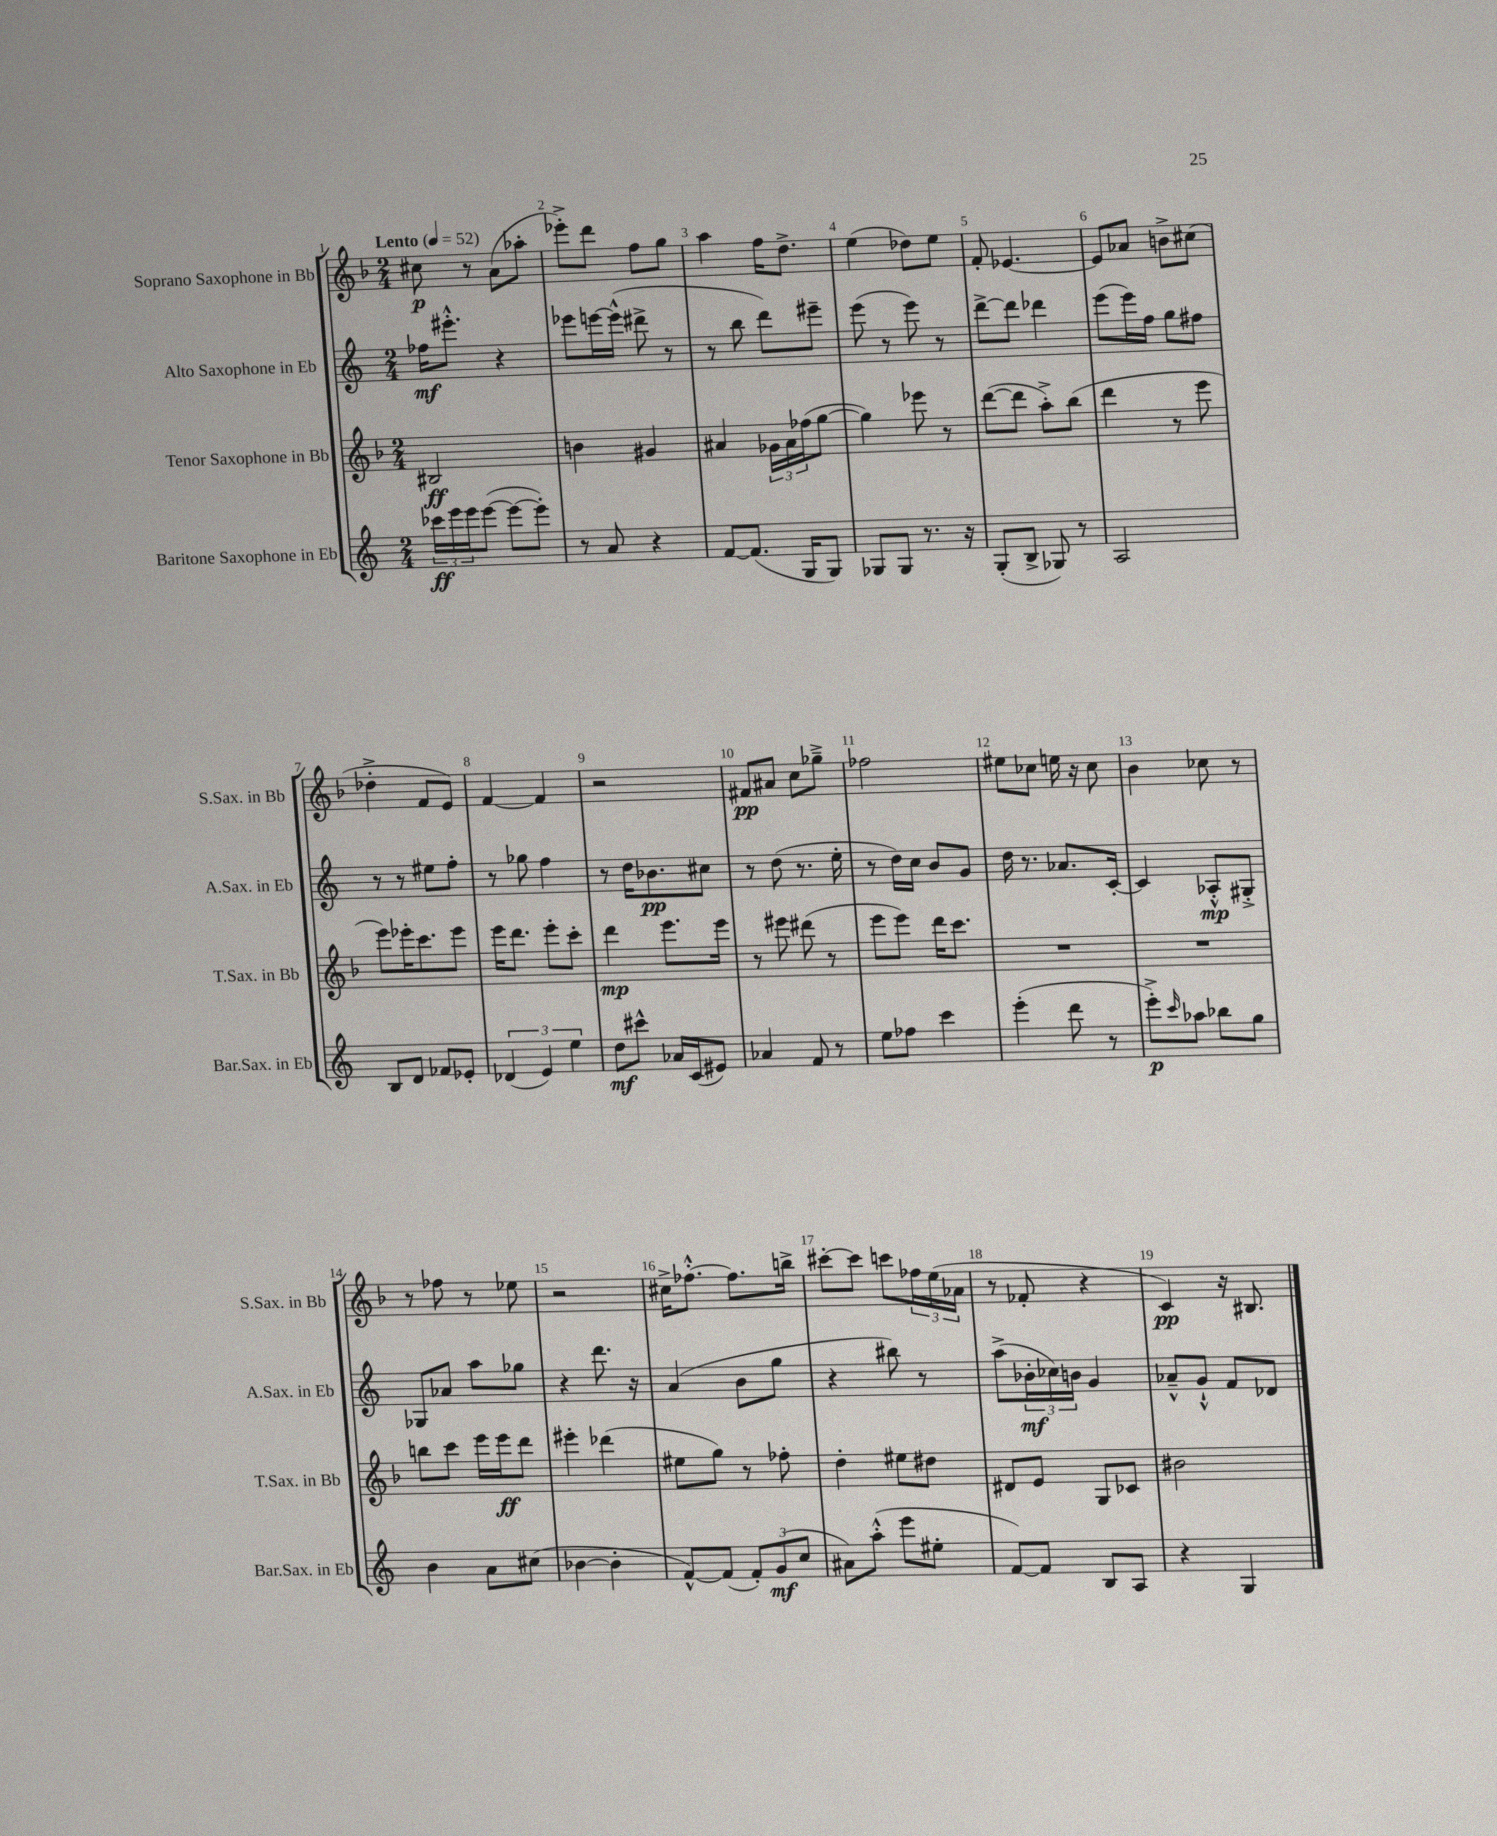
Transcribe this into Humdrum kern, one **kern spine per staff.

**kern	**kern	**kern	**kern
*staff4	*staff3	*staff2	*staff1
*clefG2	*clefG2	*clefG2	*clefG2
*k[]	*k[b-]	*k[]	*k[b-]
*M2/4	*M2/4	*M2/4	*M2/4
*MM52	*MM52	*MM52	*MM52
24ccc-\LL	2B#/	16ff-\LK	8cc#\
24eee\	.	.	.
.	.	8.eee#'^^\J	.
24eee\J	.	.	.
([8eee\J	.	.	8r
8eee\_L	.	4r	(8a\L
8eee'\]J)	.	.	8aa-'\J
=	=	=	=
8r	4b\	8eee-\L	8eee-'^\L)
8a/	.	[16eee\L	8ddd\J
.	.	(16eee^^\]JJ	.
4r	4g#/	8ddd#^\	8ff\L
.	.	8r	8gg\J
=	=	=	=
[8f/L	4a#/	8r	4aa\
(8.f/]J	.	8bb\	.
.	24g-\LL	8ddd\L)	16ff\LK
.	24a#\	.	.
16G/LK	.	.	8.dd^\J
.	(24ff-\J	.	.
8G/J)	[8gg\J	8eee#~\J	.
=	=	=	=
8G-/L	4gg\])	(8eee\	(4ee\
8G-/J	.	8r	.
8.r	8eee-\	8eee\)	8dd-\L)
.	8r	8r	8ee\J
16r	.	.	.
=	=	=	=
(8G'/L	([8ddd\L	[8ddd^\L	8f'/
8B^/J	8ddd\]J	8ddd\]J	[4.e-/
8G-/)	8aa'^\L)	4ddd-\	.
8r	(8bb-\J	.	.
=	=	=	=
2A/	4ddd\	(8eee\L	8e-/]L
.	.	16eee\L)	8a-/J
.	.	16ff\JJ	.
.	8r	8gg\L	8b^\L
.	8eee\	8ff#\J	(8cc#\J
=	=	=	=
8B/L	8eee\L)	8r	4dd-'^\
8d/J	16eee-'\K	8r	.
.	8.ccc\	.	.
8f-/L	.	8ee#\L	8f/L
8e-'/J	8eee-\J	8ff'\J	8e/J)
=	=	=	=
(6d-/	16eee\LK	8r	[4f/
.	8.ddd\J	.	.
.	.	8gg-\	.
6e/)	.	.	.
.	8eee'\L	4ff\	4f/]
6ee\	.	.	.
.	8ccc'\J	.	.
=	=	=	=
8dd\L	4ddd\	8r	2r
8ccc#^^\J	.	16dd\LK	.
.	.	8.b-\	.
16a-/LL	8.eee\L	.	.
(16c/J	.	.	.
8e#/J)	.	8cc#\J	.
.	16eee\Jk	.	.
=	=	=	=
4a-/	8r	8r	8f#/L
.	8eee#\	(8dd\	8a#/J
8f/	(8ddd#\	8.r	8cc\L
8r	8r	.	8gg-~^\J
.	.	16ee'\	.
=	=	=	=
8ee\L	8eee\L	8r	2ff-\
8ff-\J	8eee\J)	16dd\LL)	.
.	.	16cc\JJ	.
4ccc\	16ddd\LK	8b/L	.
.	8.ccc\J	.	.
.	.	8g/J	.
=	=	=	=
(4eee'\	2r	16dd\	8ee#\L
.	.	8.r	.
.	.	.	8cc-\J
8ddd\	.	8.a-/L	16ee\
.	.	.	16r
8r	.	.	8cc-\
.	.	[16c'/Jk	.
=	=	=	=
8eee'^\L)	2r	4c/]	4b-\
16qqccc/	.	.	.
8aa-\J	.	.	.
8bb-\L	.	8A-'^^/L	8cc-\
8gg\J	.	8G#'^/J	8r
=	=	=	=
4b\	8bb\L	8G-/L	8r
.	8ccc\J	8a-/J	8ff-\
8a\L	16eee\LL	8aa\L	8r
.	16eee\J	.	.
(8cc#\J	8ddd\J	8gg-\J	8ee-\
=	=	=	=
[4b-\	4eee#'\	4r	2r
4b-'\]	(4ddd-\	8.ddd\	.
.	.	16r	.
=	=	=	=
[8f^^/L)	8ee#\L	(4a/	16cc#^\LK
.	.	.	[8.ff-'^^\J
(8f/]J	8gg\J)	.	.
12f'/L)	8r	8b\L	8.ff-\]L
(12g/	.	.	.
.	8ff-'\	8gg\J	.
12cc/J	.	.	.
.	.	.	16bb^\Jk
=	=	=	=
8a#\L)	4dd'\	4r	[8ccc#'\L
(8aa'^^\J	.	.	8ccc#\]J
8eee\L	8ee#\L	8bb#\)	8ccc\L
8ee#'\J	8dd#\J	8r	24ff-\L
.	.	.	(24ee\
.	.	.	24a-\JJ
=	=	=	=
[8f/L)	8d#/L	(8aa^\L	8r
8f/]J	8e/J	24b-'\L	8f-'/
.	.	24cc-\)	.
.	.	24b\JJ	.
8B/L	8G/L	4g/	4r
8A/J	8c-/J	.	.
=	=	=	=
4r	2b#\	8a-~^^/L	4c/)
.	.	8g`^^/J	.
4G/	.	8f/L	16r
.	.	.	8.B#/
.	.	8d-/J	.
==	==	==	==
*-	*-	*-	*-
